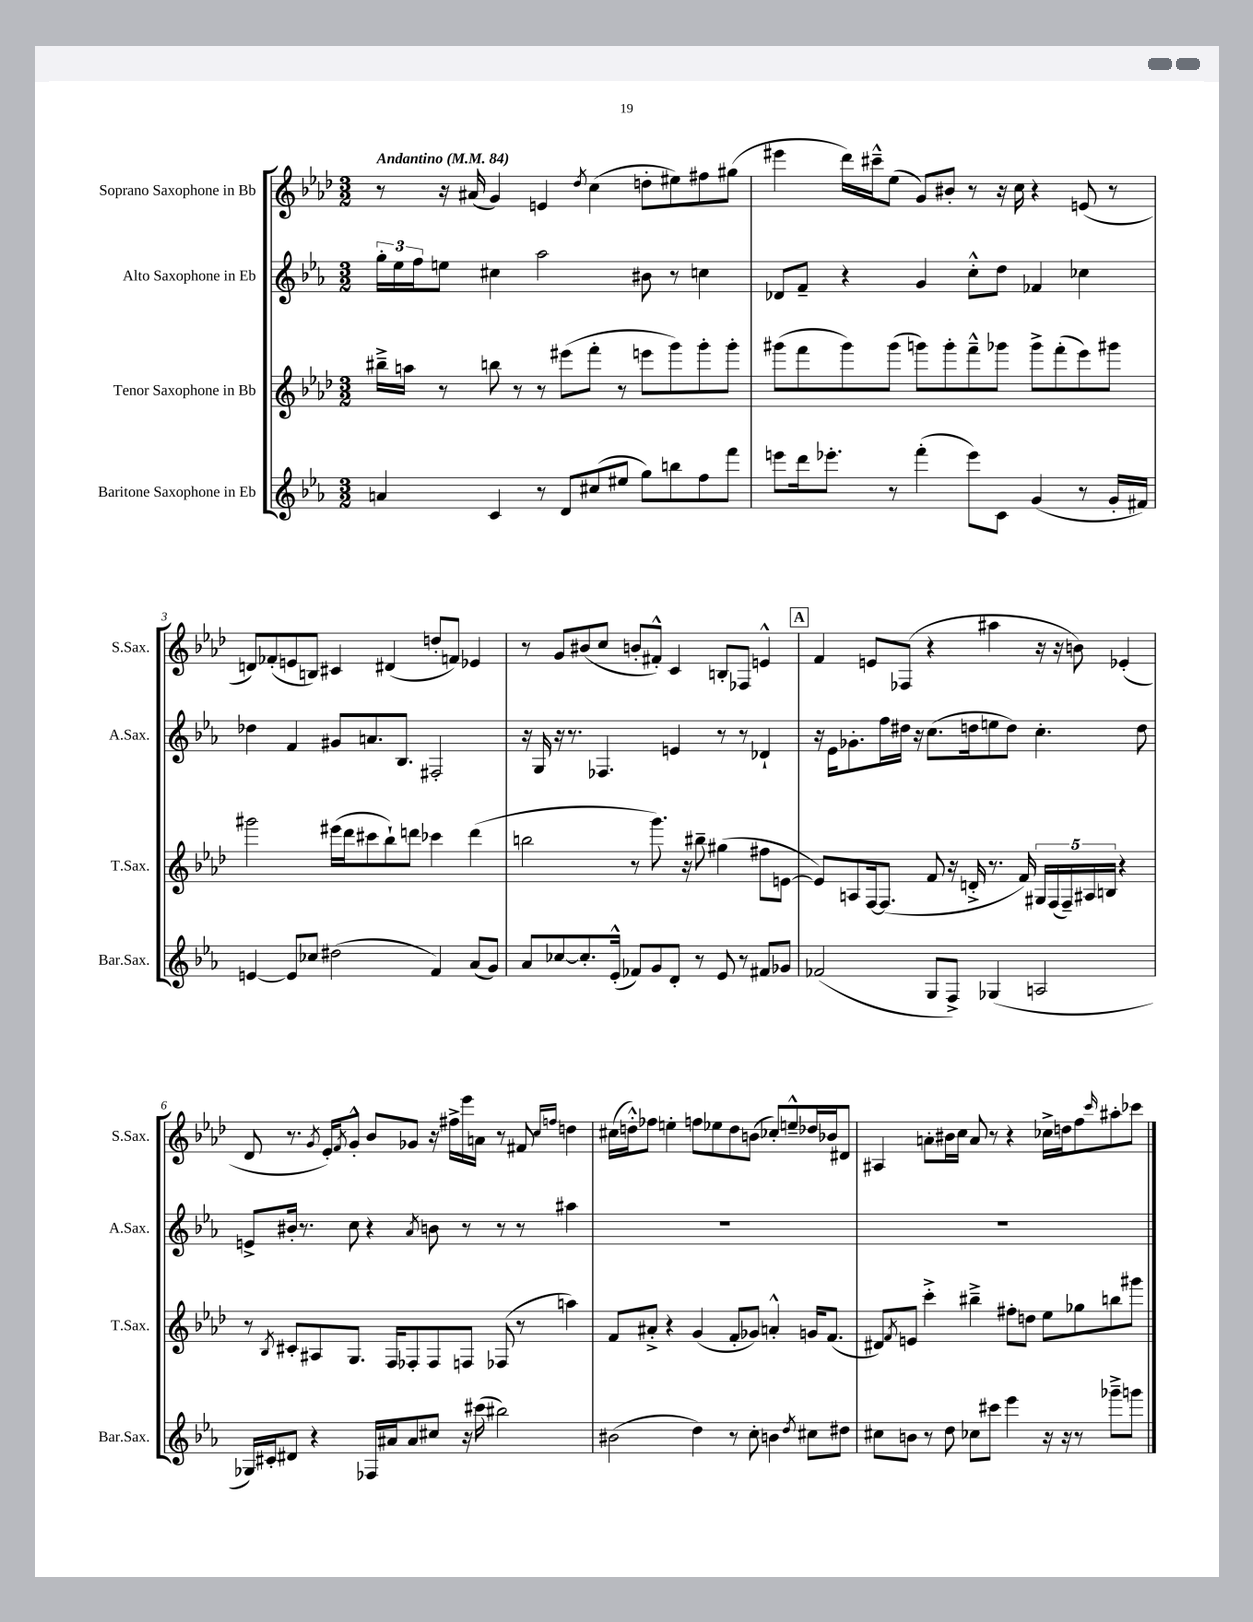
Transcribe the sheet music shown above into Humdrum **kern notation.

**kern	**kern	**kern	**kern
*part4	*part3	*part2	*part1
*staff4	*staff3	*staff2	*staff1
*I"Baritone Saxophone in Eb	*I"Tenor Saxophone in Bb	*I"Alto Saxophone in Eb	*I"Soprano Saxophone in Bb
*I'Bar.Sax.	*I'T.Sax.	*I'A.Sax.	*I'S.Sax.
*clefG2	*clefG2	*clefG2	*clefG2
*k[b-e-a-]	*k[b-e-a-d-]	*k[b-e-a-]	*k[b-e-a-d-]
*M3/2	*M3/2	*M3/2	*M3/2
*MM84	*MM84	*MM84	*MM84
=1	=1	=1	=1
!	!	!	!LO:TX:a:B:t=Andantino
4an/	16bb#X~^\LL	24gg'\LL	8r
.	.	24ee-\	.
.	16aan\JJ	.	.
.	.	24ff\J	.
.	8r	8een\J	16r
.	.	.	(16a#X/
4c/	8bbn\	4cc#X\	4g/)
.	8r	.	.
8r	8r	2aa-\	4en/
8d/L	(8eee#X\L	.	.
.	.	.	8qdd-/
(8cc#X/	8fff'\J	.	(4cc\
8ee#X/J	8r	.	.
8gg\L)	8eeen\L	8b#X\	8ddn'\L
8bbn\	8ggg\)	8r	8ee#X\)
8ff\	8ggg'\	4ccn\	8ff#X\
8fff\J	8ggg'\J	.	(8gg#X\J
=2	=2	=2	=2
8eeen\L	(8ggg#X\L	8d-X/L	4eee#X\
16ddd\k	8fff\	8f~/J	.
8.eee-X'\J	.	.	.
.	8ggg#\)	4r	16ddd-\LL)
.	.	.	16ccc#X~^^\J
8r	(8ggg#\J	.	(8ee-\J
(4fff'\	8gggn\L)	4g/	8g/L)
.	8ggg'\	.	8b#X'/J
8eee-\L)	8fff~^^\	8cc'^^\L	8r
8c\J	8ggg-X\J	8dd\J	16r
.	.	.	16cc\
(4g/	8ggg-^\L	4f-X/	4r
.	(8fff'\	.	.
8r	8eee-\)	4cc-X\	(8en/
16g'/LL	8ggg#X\J	.	8r
16f#X/JJ)	.	.	.
!!LO:LB:g=z
=3	=3	=3	=3
[4en/	2ggg#X\	4dd-X\	8dn/L)
.	.	.	(8f-X'/
8e/L]	.	4f/	8en/
8cc-X/J	.	.	8Bn/J)
(2dd#X\	(16eee#X\LL	8g#X/L	4c#X/
.	16ddd-\J	.	.
.	8ccc#X\	8.an/	.
.	8bb-`\)	.	(4d#X/
.	.	8.B-/J	.
.	8dddn\J	.	.
4f/)	4ccc-X\	2F#X'/	8ddn'/L
.	.	.	8fn/J)
(8a-/L	(4ddd\	.	4e-X/
8g/J)	.	.	.
=4	=4	=4	=4
8a-/L	2bbn\	16r	8r
.	.	16G/	.
[8cc-X/	.	16r	8g/L
.	.	8.r	.
8.cc-'/]	.	.	(8b#X/
.	.	4.F-X/	8cc/J
(16e-'^^/Jk	.	.	.
8f-X/L)	8r	.	8bn'/L
8g/	8.ggg\)	.	8f#X'^^/J)
8d'/J	.	4en/	4c/
.	16r	.	.
8r	8bb#X~\	.	.
8e-/	(4gg#X\	8r	8Bn'/L
8r	.	8r	8F-X/J
8f#X/L	8ff#X\L	4d-X`/	4en^^/
8g-X/J	[8en\J	.	.
!!LO:REH:place=s1:t=A
=5	=5	=5	=5
(2f-X/	8e/L])	16r	4f/
.	.	16e-\KL	.
.	8An/	8.g-X'\	.
.	[16F/k	.	8en/L
.	(8.F/J]	16ff\L	.
.	.	16dd#X\JJ	(8F-X/J
.	.	16r	.
8G/L	8f/	(8.cc\L	4r
8F^/J)	16r	.	.
.	16dn'^/	16ddn\k	.
(4G-X/	8.r	8een\	4aa#X\
.	.	8dd\J)	.
.	16f/)	.	.
2An/	20G#X/LL	4.cc'\	16r
.	(20F/	.	.
.	.	.	16r
.	20F~/)	.	.
.	.	.	8bn\)
.	20A#X/	.	.
.	20Bn/JJ	.	.
.	4r	.	(4e-X'/
.	.	8dd\	.
!!LO:LB:g=z
=6	=6	=6	=6
16G-X/LL)	8r	8en^/L	8d-/
16c#X'/J	.	.	.
.	8qB-/	.	.
8d#X/J	8c#X'/L	16b#X'/Jk	8.r
.	.	8.r	.
4r	8A#X/	.	.
.	.	.	8qg/
.	.	.	16e-'/KL)
.	.	.	8qf/
.	8.G/J	8cc\	8g'^^/J
16F-X/LL	.	4r	8b-/L
16a#X/J	16F/KL	.	.
8a#/	8F-X'/	.	8g-X/J
.	.	8qa-/	.
8cc#X/J	8F-/	8bn\	16r
.	.	.	16ff#X^\LL
16r	8Fn/J	8r	16eee-\
(16ccc#X\	.	.	16an\JJ
2bb#X\)	(8F-X/	8r	8r
.	8r	8r	8f#X/
.	.	.	16qqcc/LL
.	.	.	16qqffn/JJ
.	4aan\)	4aa#X\	4ddn\
=7	=7	=7	=7
(2b#X\	8f/L	1.r	(16cc#X\LL
.	.	.	16ddn'^^\J)
.	8a#X'^/J	.	8ff-X\J
.	4r	.	4een'\
4dd\)	(4g/	.	8ffn\L
.	.	.	8ee-X\
8r	8f'/L	.	8dd\
8cc'\	8g-X/J)	.	(8bn\J
4bn\	4an'^^/	.	8cc-X'/L)
.	.	.	8een~^^/
8qdd/	.	.	.
8cc#X\L	16gn/KL	.	16dd-X/L
.	(8.f/J	.	16b-X/J
8dd#X\J	.	.	8d#X/J
=8	=8	=8	=8
8cc#X\L	8d#X/L)	1.r	4A#X/
.	8qf/	.	.
8bn\J	8en/J	.	.
8r	4ccc'^\	.	8an'\L
8dd\	.	.	16b#X\L
.	.	.	16cc\JJ
8cc-X\L	4bb#X~^\	.	8a/
8ccc#X\J	.	.	8r
4eee-\	8ff#X'\L	.	4r
.	8ddn\J	.	.
16r	8ee-\L	.	16cc-X^\LL
16r	.	.	16ddn\J
8r	8gg-X\	.	8ff\
.	.	.	16qqccc/
8ggg-X~^\L	8bbn\	.	8aa#X'\
8gggn\J	8ggg#X\J	.	8ccc-X\J
==	==	==	==
*-	*-	*-	*-
